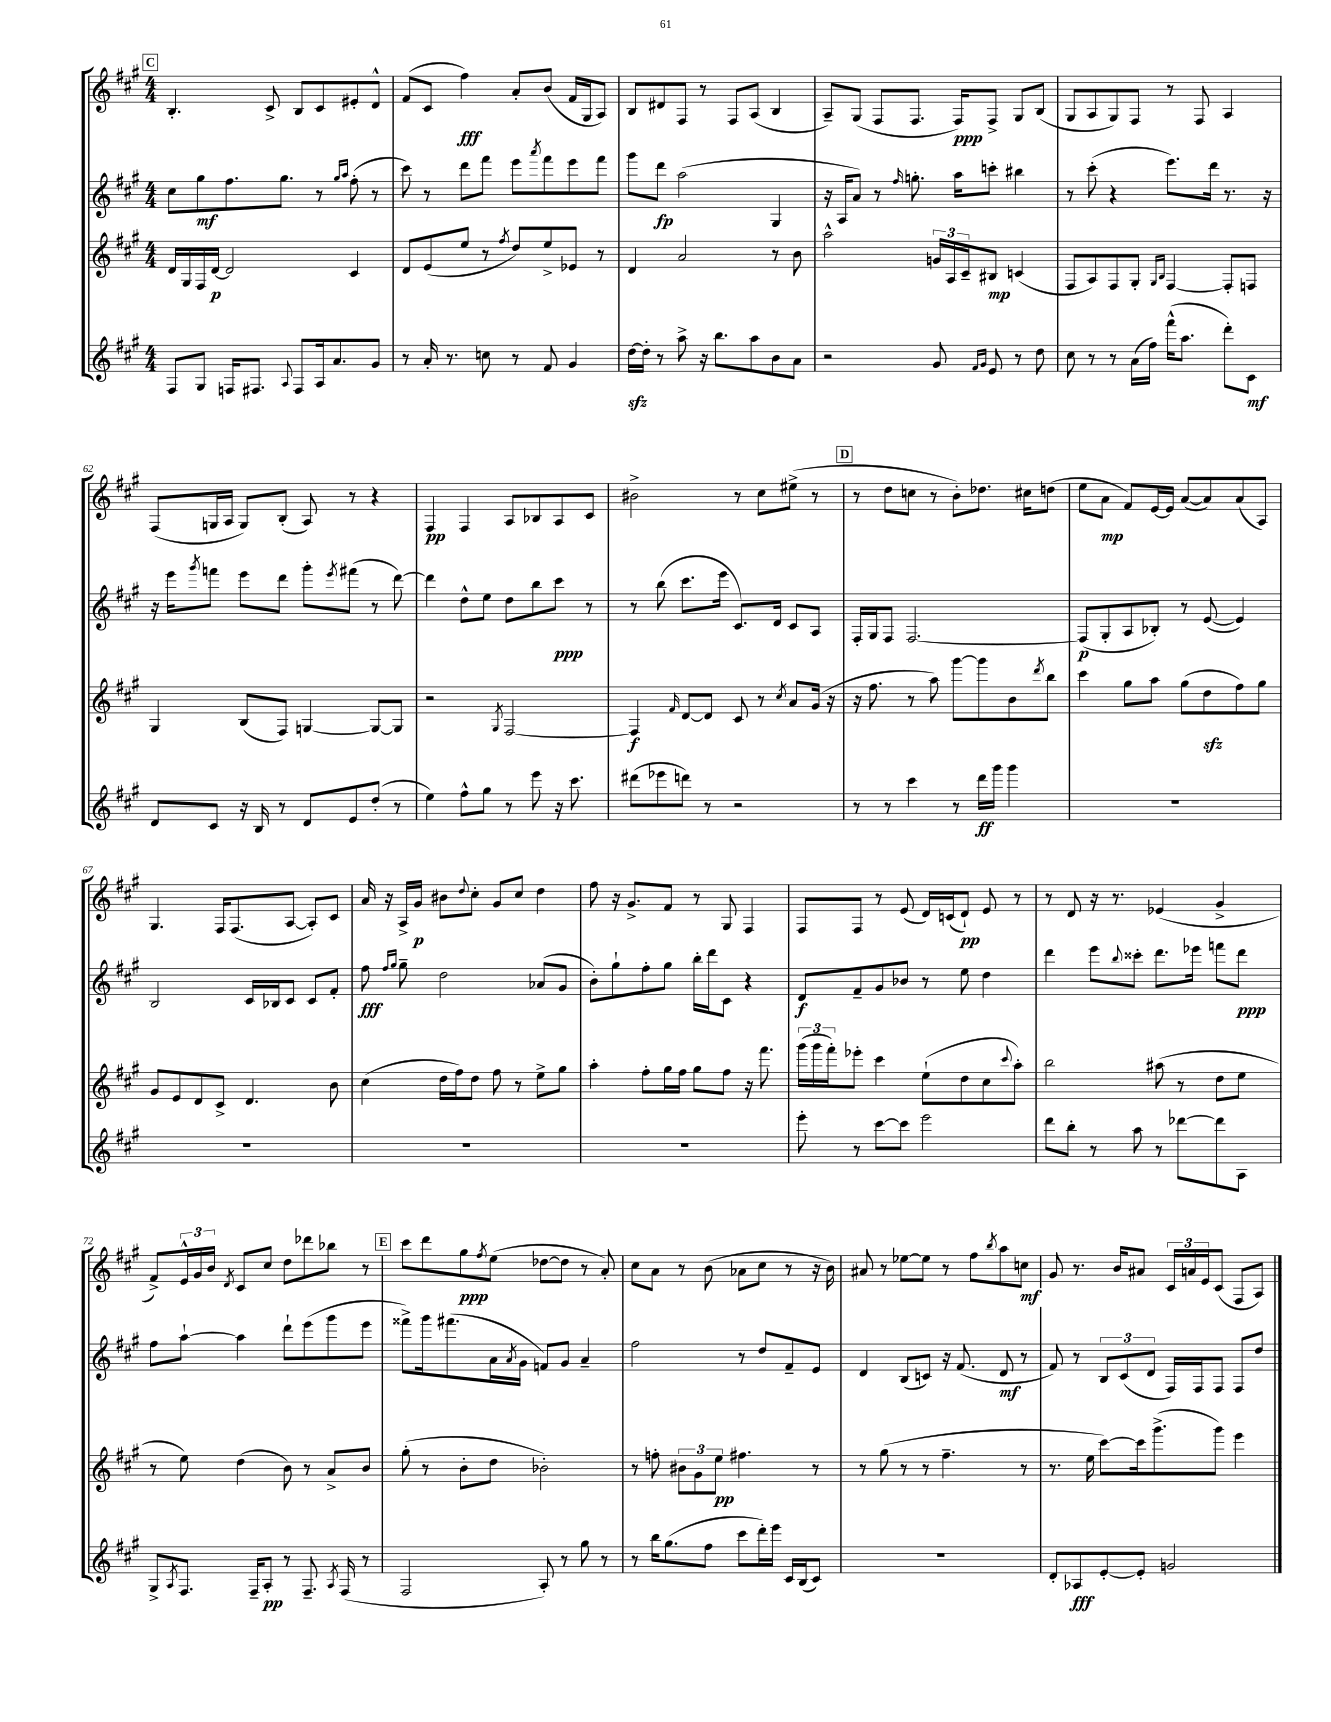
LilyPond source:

<<
\new StaffGroup <<
\new Staff = "s0" {
    \clef treble \key a \major \numericTimeSignature \time 4/4
    \mark \markup { \box "C" } b4.-. cis'8-> b8 cis'8 eis'8-. d'8-^ |
    fis'8( cis'8 fis''4\fff) a'8-. b'8( fis'16 gis16 a8) |
    b8 dis'8 fis8 r8 fis8 a8( b4 |
    a8--) gis8( fis8 fis8. fis16\ppp) fis8-> gis8 b8( |
    gis8 a8 gis8) fis8 r8 fis8 a4 |
    fis8( g16 a16 g8) b8-.( a8) r8 r4 |
    fis4\pp fis4 a8 bes8 a8 cis'8 |
    bis'2-> r8 cis''8 eis''8->( r8 |
    \mark \markup { \box "D" } r8 d''8 c''8 r8 b'8-.) des''8. cis''16 d''8( |
    e''8 a'8\mp fis'8) e'16~ e'16 a'8~( a'8) a'8( a8) |
    gis4. fis16 fis8.( a8~ a8-.) cis'8 |
    a'16 r16 a16-> gis'16\p bis'8 \appoggiatura { d''8 } cis''8-. gis'8 cis''8 d''4 |
    fis''8 r16 gis'8.-> fis'8 r8 gis8 fis4 |
    fis8 fis8 r8 e'8( d'16) c'16( d'8-!\pp) e'8 r8 |
    r8 d'8 r16 r8. ees'4( gis'4-> |
    fis'8->) \tuplet 3/2 { e'16-^ gis'16 b'16 } \acciaccatura { d'8 } cis'8 cis''8 d''8 des'''8 bes''8 r8 |
    \mark \markup { \box "E" } cis'''8 d'''8 gis''8\ppp \acciaccatura { fis''8 } e''8( des''8~ des''8 r8 a'8-.) |
    cis''8 a'8 r8 b'8( aes'8 cis''8 r8 r16 b'16) |
    ais'8 r8 ees''8~ ees''8 r8 fis''8 \acciaccatura { b''8 } a''8 c''8\mf |
    gis'8 r8. b'16 ais'8 \tuplet 3/2 { cis'16 a'16 e'16 } cis'8( fis8 a8) \bar "|." |
}
\new Staff = "s1" {
    \clef treble \key a \major \numericTimeSignature \time 4/4
    \mark \markup { \box "C" } cis''8 gis''8\mf fis''8. gis''8. r8 \grace { gis''16 a''16 } fis''8-.( r8 |
    cis'''8) r8 d'''8 fis'''8 e'''8 \acciaccatura { a'''8 } fis'''8 e'''8 fis'''8 |
    gis'''8 d'''8\fp a''2( gis4 |
    r16 a16 a'8) r8 \grace { fis''16 } g''8.-. a''16 c'''8-. bis''4 |
    r8 cis'''8-.( r4 e'''8.) d'''16 r8. r16 |
    r16 e'''16 \acciaccatura { gis'''8 } f'''8 e'''8 d'''8 gis'''8-. \acciaccatura { e'''8 } fis'''8( r8 d'''8~) |
    d'''4 d''8-^ e''8 d''8 b''8 cis'''8\ppp r8 |
    r8 b''8( cis'''8. e'''16 cis'8.) d'16 cis'8 a8 |
    \mark \markup { \box "D" } fis16-. gis16 fis8 fis2.~ |
    fis8\p( gis8-. a8 bes8-.) r8 e'8~( e'4) |
    b2 cis'16 bes16 cis'8 cis'8 fis'8-. |
    fis''8\fff \grace { fis''16 gis''16 } gis''8-- d''2 aes'8( gis'8 |
    b'8-.) gis''8-! fis''8-. gis''8 b''16-. d'''16 cis'8 r4 |
    d'8\f fis'8-- gis'8 bes'8 r8 e''8 d''4 |
    d'''4 e'''8 \appoggiatura { b''8 } cisis'''8-. d'''8. ees'''16 f'''8 d'''8\ppp |
    fis''8 a''8~-! a''4 d'''8-! e'''8( gis'''8 e'''8 |
    \mark \markup { \box "E" } fisis'''8->) gis'''16 fis'''8.( a'16 \acciaccatura { a'8 } gis'16 f'8) gis'8 a'4-- |
    fis''2 r8 d''8 fis'8-- e'8 |
    d'4 b8( c'8) r16 fis'8.( d'8\mf r8 |
    fis'8) r8 \tuplet 3/2 { b8 cis'8( d'8 } fis16) fis16 fis8 fis8 d''8 \bar "|." |
}
\new Staff = "s2" {
    \clef treble \key a \major \numericTimeSignature \time 4/4
    \mark \markup { \box "C" } d'16 gis16 fis16 d'16~\p d'2 cis'4 |
    d'8 e'8( e''8 r8 \acciaccatura { fis''8 } d''8) e''8-> ees'8 r8 |
    d'4 a'2 r8 b'8 |
    a''2-^ \tuplet 3/2 { g'16 a16 cis'16-- } bis8\mp c'4( |
    fis8 a8) fis8 gis8-. \grace { gis16 b16 } fis4~ fis8-. f8 |
    gis4 b8( fis8) g4~ g8~ g8 |
    r2 \acciaccatura { gis8 } fis2~ |
    fis4\f \grace { fis'16 } d'8~ d'8 cis'8 r8 \acciaccatura { cis''8 } a'8 gis'16( r16 |
    \mark \markup { \box "D" } r16 fis''8. r8 a''8) gis'''8~ gis'''8 b'8 \acciaccatura { d'''8 } b''8 |
    cis'''4 gis''8 a''8 gis''8( d''8\sfz fis''8) gis''8 |
    gis'8 e'8 d'8 cis'8-> d'4. b'8 |
    cis''4( d''16 fis''16) d''8 fis''8 r8 e''8-> gis''8 |
    a''4-. fis''8-. gis''16 fis''16 gis''8 fis''8 r16 fis'''8. |
    \tuplet 3/2 { gis'''16( gis'''16 fis'''16-.) } ees'''8-. cis'''4 e''8-!( d''8 cis''8 \appoggiatura { cis'''8 } a''8-.) |
    b''2 ais''8( r8 d''8 e''8 |
    r8 e''8) d''4( b'8) r8 a'8-> b'8 |
    \mark \markup { \box "E" } gis''8-.( r8 b'8-. d''8 bes'2-.) |
    r8 f''8-. \tuplet 3/2 { bis'8 gis'8 e''8\pp } fis''4. r8 |
    r8 gis''8( r8 r8 fis''4.-- r8 |
    r8. e''16 cis'''8~) cis'''16 gis'''8.->( gis'''8) e'''4 \bar "|." |
}
\new Staff = "s3" {
    \clef treble \key a \major \numericTimeSignature \time 4/4
    \mark \markup { \box "C" } fis8 gis8 f16 fis8. \appoggiatura { a8 } fis8 a16 a'8. gis'8 |
    r8 a'16-. r8. c''8 r8 fis'8 gis'4 |
    d''16~\sfz d''16-. r8 a''8-> r16 b''8. a''8 b'8 a'8 |
    r2 gis'8 \grace { fis'16 gis'16 } e'8 r8 d''8 |
    cis''8 r8 r8 a'16( fis''16) fis'''16-^( a''8. d'''8-.) cis'8\mf |
    d'8 cis'8 r16 b16 r8 d'8 e'8 d''8-.( r8 |
    e''4) fis''8-^ gis''8 r8 e'''8 r16 cis'''8. |
    dis'''8( ees'''8 d'''8) r8 r2 |
    \mark \markup { \box "D" } r8 r8 cis'''4 r8 d'''16\ff gis'''16 gis'''4 |
    R1 |
    R1 |
    R1 |
    R1 |
    e'''8-. r8 cis'''8~ cis'''8 e'''2 |
    d'''8 b''8-. r8 a''8 r8 des'''8~ des'''8 a8 |
    gis8-> \acciaccatura { a8 } fis8. fis16-- a8-.\pp r8 fis8.-- \acciaccatura { a8 } fis16( r8 |
    \mark \markup { \box "E" } fis2 a8-.) r8 gis''8 r8 |
    r8 b''16 gis''8.( fis''8 cis'''8 d'''16-.) e'''16 cis'16 b16( cis'8) |
    R1 |
    d'8-. aes8\fff e'8~-. e'8-. g'2 \bar "|." |
}
>>
>>
\layout { \context { \Score currentBarNumber = #57 } }
